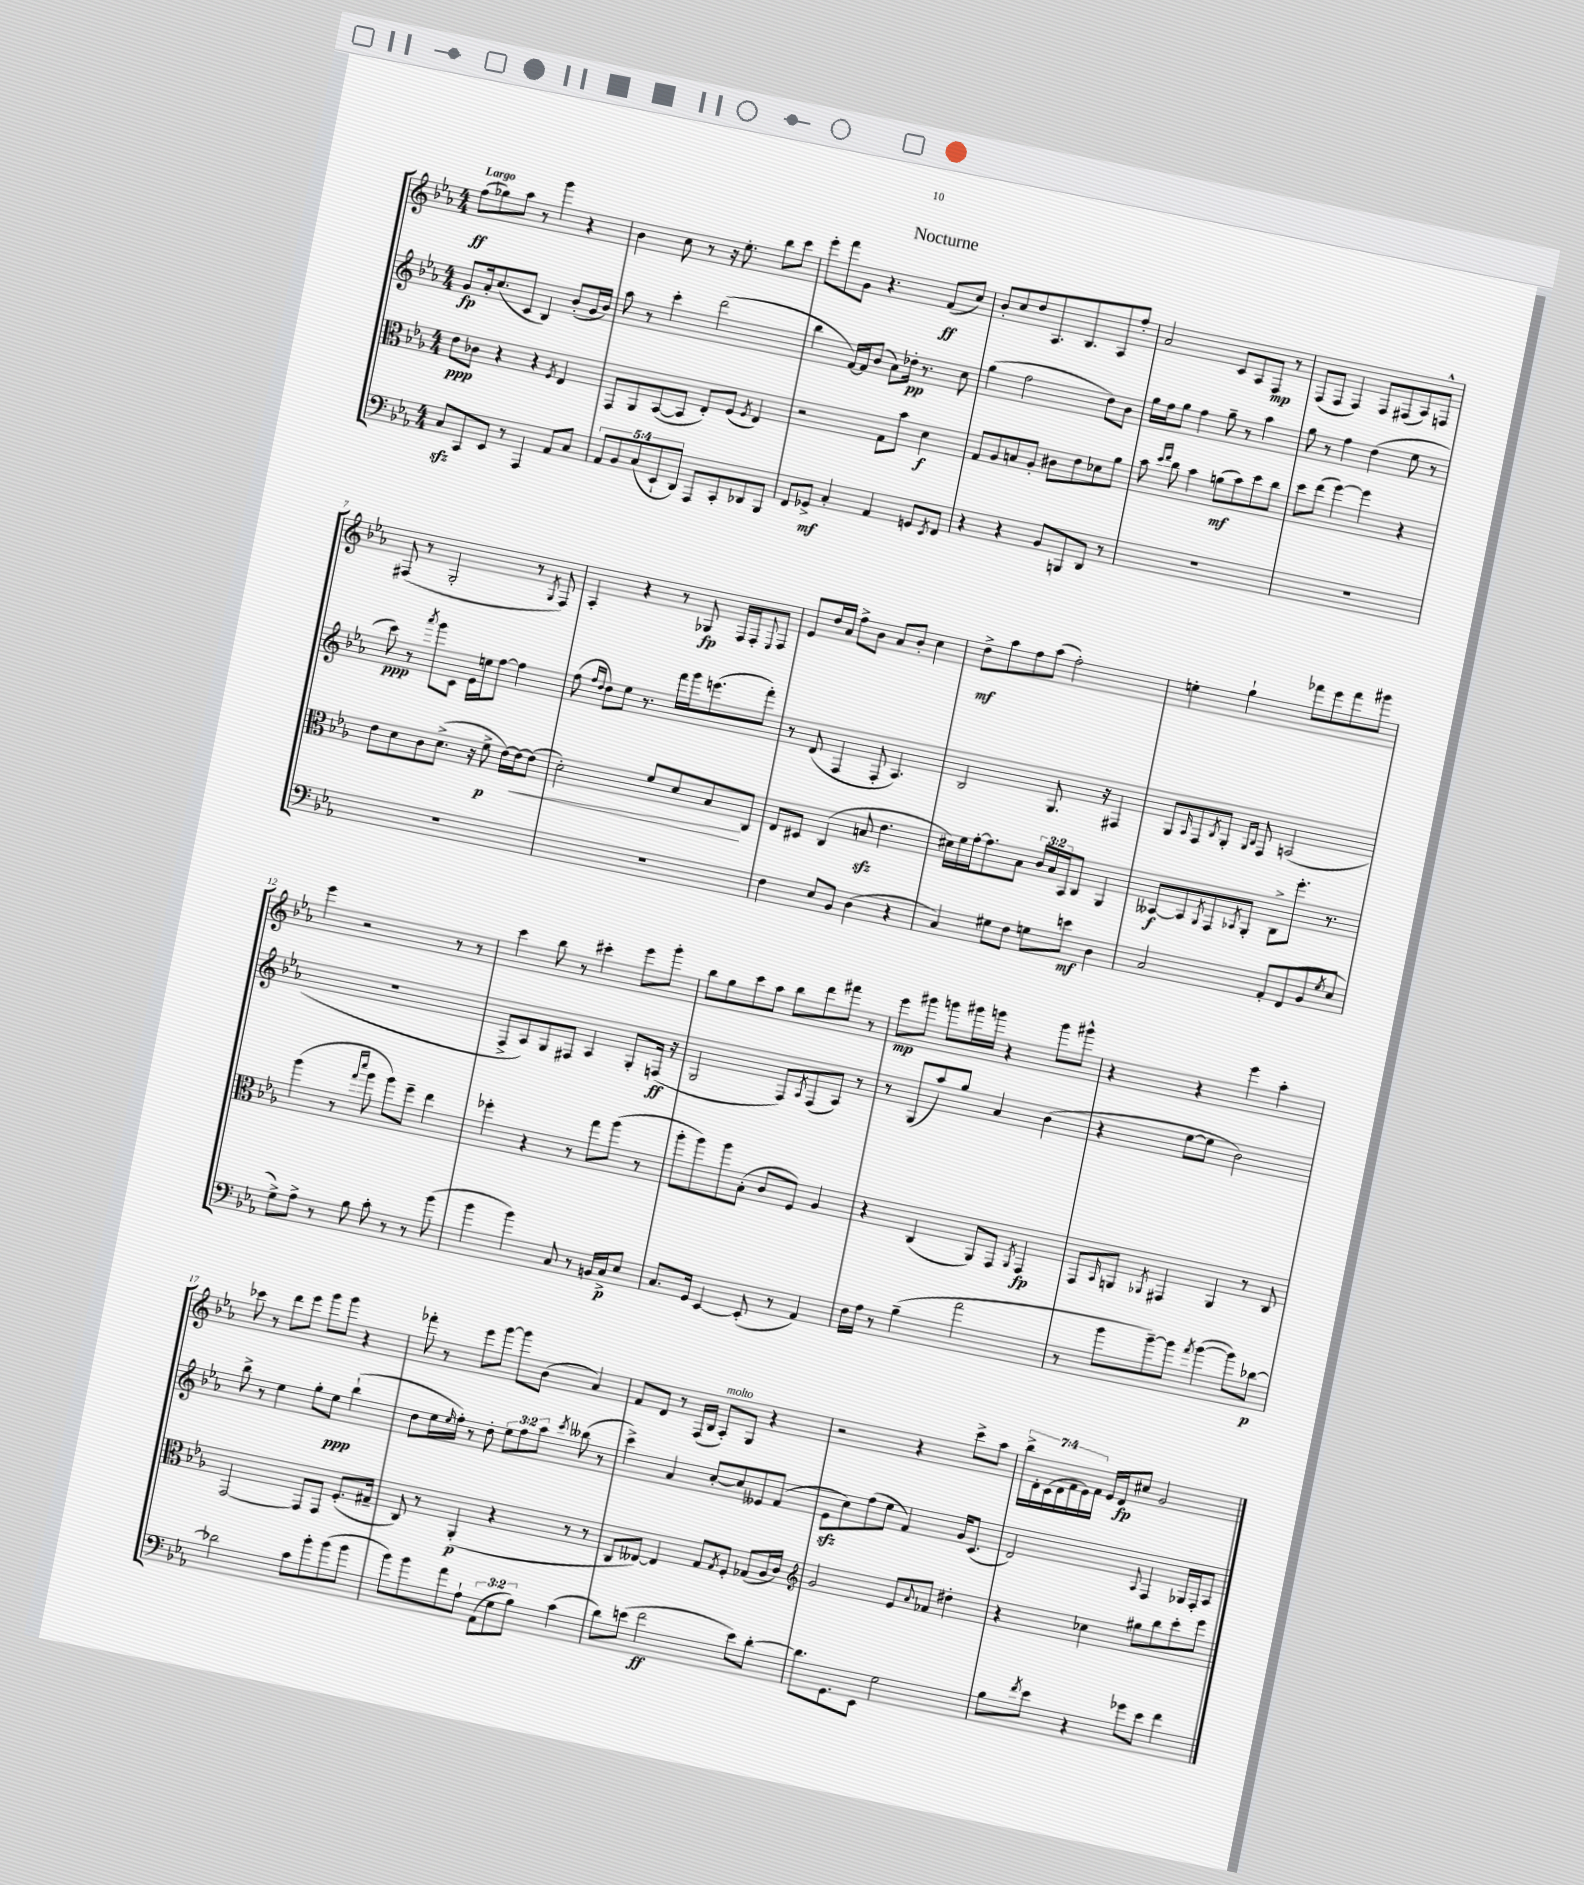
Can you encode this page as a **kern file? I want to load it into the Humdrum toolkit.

**kern	**dynam	**kern	**dynam	**kern	**dynam	**kern	**dynam
*part4	*part4	*part3	*part3	*part2	*part2	*part1	*part1
*staff4	*staff4	*staff3	*staff3	*staff2	*staff2	*staff1	*staff1
*clefF4	*	*clefC3	*	*clefG2	*	*clefG2	*
*k[b-e-a-]	*	*k[b-e-a-]	*	*k[b-e-a-]	*	*k[b-e-a-]	*
*M4/4	*	*M4/4	*	*M4/4	*	*M4/4	*
=1	=1	=1	=1	=1	=1	=1	=1
!	!	!	!	!	!	!LO:TX:a:B:t=Largo	!
8Czz/L	.	8e-\L	ppp	8g/L	fp	(8ff\L	ff
8CC/	.	8c-X\J	.	16a-'/k	.	8gg-X\)	.
.	.	.	.	(8.cc/	.	.	.
8EE-/J	.	4r	.	.	.	8aa-\J	.
8r	.	.	.	8c/J	.	8r	.
4AAA-/	.	4r	.	4B-/)	.	4ggg\	.
.	.	8qF/	.	.	.	.	.
8AA-/L	.	4E-/	.	(8b-'/L	.	4r	.
8C/J	.	.	.	16g/L	.	.	.
.	.	.	.	16b-/JJ)	.	.	.
=2	=2	=2	=2	=2	=2	=2	=2
10AA-/L	.	8GG/L	.	8aa-\	.	4b-\	.
10BB-/	.	.	.	.	.	.	.
.	.	8AA-/	.	8r	.	.	.
(10C/	.	.	.	.	.	.	.
.	.	([8BB-/	.	4ccc'\	.	8cc\	.
10EE-`/	.	.	.	.	.	.	.
.	.	8BB-/J]	.	.	.	8r	.
10DD/J)	.	.	.	.	.	.	.
8AAA-/L	.	8E-'/L)	.	(2ddd\	.	16r	.
.	.	.	.	.	.	8.ee-'\	.
8CC'/	.	(8F/J	.	.	.	.	.
.	.	8qF/	.	.	.	.	.
8DD-X/	.	4E-/)	.	.	.	8bb-\L	.
8BBB-/J	.	.	.	.	.	8ccc\J	.
=3	=3	=3	=3	=3	=3	=3	=3
8FF/L	.	2r	.	4bb-\	.	8eee-'\L	.
8GG-X^/J	mf	.	.	.	.	8fff\	.
4C'/	.	.	.	[16f/LL)	.	8g\J	.
.	.	.	.	16f/J]	.	.	.
.	.	.	.	(8b-/J	.	4.r	.
4AA-/	.	8G\L	.	8a-\L)	.	.	.
.	.	8b-\J	.	16dd-X'\Jk	pp	.	.
.	.	.	.	8.r	.	.	.
8GGn/L	.	4d\	f	.	.	(8f/L	ff
8qEE-/	.	.	.	.	.	.	.
8FF/J	.	.	.	8cc\	.	8cc/J)	.
=4	=4	=4	=4	=4	=4	=4	=4
4r	.	8G/L	.	(4gg\	.	8b-'/L	.
.	.	8A-/	.	.	.	8cc/	.
4r	.	8Bn/	.	2ff\	.	8dd/	.
.	.	8A-'/J	.	.	.	8.A-/	.
8BB-/L	.	8c#X\L	.	.	.	.	.
.	.	.	.	.	.	8.B-/	.
8BBBn/	.	8e-\	.	.	.	.	.
8DD/J	.	8d-X\	.	8dd\L)	.	8A-/	.
8r	.	8a-\J	.	8b-\J	.	8ff'/J	.
=5	=5	=5	=5	=5	=5	=5	=5
1r	.	8b-\	.	16gg\LL	.	2a-/	.
.	.	.	.	16ff\J	.	.	.
.	.	16qqdd/LL	.	.	.	.	.
.	.	16qqee-/JJ	.	.	.	.	.
.	.	8cc\	.	8gg\J	.	.	.
.	.	4b-\	.	4ff\	.	.	.
.	.	(8an\L	mf	8gg~\	.	8c/L	.
.	.	8b-\)	.	8r	.	8A-/	.
.	.	8dd\	.	4aa-\	.	8F/J	mp
.	.	8cc\J	.	.	.	8r	.
=6	=6	=6	=6	=6	=6	=6	=6
1r	.	8dd\L	.	8gg\	.	(8F/L	.
.	.	(8ee-\J	.	8r	.	8F/J	.
.	.	[4ff\)	.	4ff\	.	4F/)	.
.	.	4ff\]	.	(4dd\	.	8F/L	.
.	.	.	.	.	.	(8F#X/	.
.	.	4r	.	8ee-\	.	8A-/)	.
.	.	.	.	8r	.	8Fn^^/J	.
!!LO:LB:g=z
=7	=7	=7	=7	=7	=7	=7	=7
1r	.	8e-\L	.	8ccc\)	ppp	(8F#X/	.
.	.	8d\	.	8r	.	8r	.
.	.	.	.	8qaaa-/	.	.	.
.	.	8c\	.	8ggg\L	.	2G'/	.
.	.	(8.d^\J	.	8c\J	.	.	.
.	.	.	.	16e-\LL	.	.	.
.	.	16r	.	16een\J	.	.	.
.	.	8f^\	p	[8ff\J	.	.	.
.	.	[16e-\LL)	.	4ff\]	.	8r	.
!	!	!	!LO:HP:b	!	!	!	!
.	.	16e-\J_	<	.	.	.	.
.	.	.	.	.	.	8qG/	.
.	.	(8e-\J]	.	.	.	8F#/)	.
=8	=8	=8	=8	=8	=8	=8	=8
1r	.	2d'\)	.	(8ff\	.	4A-'/	.
.	.	.	.	16qqff/LL	.	.	.
.	.	.	.	16qqdd/JJ	.	.	.
.	.	.	.	8dd\L)	.	.	.
.	.	.	.	8ee-\J	.	4r	.
.	.	.	.	8.r	.	.	.
.	.	8f/L	.	.	.	8r	.
.	.	.	.	16fff\LL	.	.	.
.	.	8d/	.	16ggg\J	.	8G-X/	fp
.	.	.	.	(8.eeen\	.	.	.
.	.	8B-/	.	.	.	16F/LL	.
.	.	.	.	.	.	16F'/J	.
.	.	.	.	.	.	8qqE-/	.
.	.	8C/J	[	8fff'\J)	.	8F/J	.
=9	=9	=9	=9	=9	=9	=9	=9
4F\	.	8E-/L	.	8r	.	8e-/L	.
.	.	8D#X/J	.	(8d/	.	16dd/L	.
.	.	.	.	.	.	16a-/JJ	.
8E-/L	.	(4C/	.	4F/	.	8ff^\L	.
8BB-/J	.	.	.	.	.	8b-\J	.
(4D\	.	8Bnzz/	.	8F'/	.	8a-/L	.
.	.	4.e-\	.	4.A-/)	.	8b-'/J	.
4r	.	.	.	.	.	4cc\	.
=10	=10	=10	=10	=10	=10	=10	=10
4C/)	.	16d#X\LL)	.	2B-/	.	8dd^\L	mf
.	.	16f\	.	.	.	.	.
.	.	[16g'\J	.	.	.	8aa-\	.
.	.	8.g\]	.	.	.	.	.
8G#X\L	.	.	.	.	.	8ff\	.
8F\J	.	8B-\J	.	.	.	(8aa-\J	.
8Gn\L	.	24c/LL	.	8.G/	.	2ff'\)	.
.	.	24B-/	.	.	.	.	.
.	.	24BB-/J	.	.	.	.	.
8en\J	mf	8C/J	.	.	.	.	.
.	.	.	.	16r	.	.	.
4D\	.	4AA-/	.	4F#X/	.	.	.
=11	=11	=11	=11	=11	=11	=11	=11
2C/	.	[8BB--X/L	f	8G/L	.	4een'\	.
.	.	.	.	16qqA-/	.	.	.
.	.	8BB--/]	.	8F/	.	.	.
.	.	8qAA-/	.	8qB-/	.	.	.
.	.	8GG/	.	8G'/J	.	4gg`\	.
.	.	.	.	16qqG/LL	.	.	.
.	.	8qBB-X/	.	16qqB-/JJ	.	.	.
.	.	8AA-'/J	.	8F/	.	.	.
8AA-'/L	.	8C^\L	.	(2An/	.	8fff-X\L	.
(8FF/	.	8.ff'\J	.	.	.	8eee-\	.
8BB-/	.	.	.	.	.	8fff-\	.
.	.	8.r	.	.	.	.	.
8qG/	.	.	.	.	.	.	.
8E-/J	.	.	.	.	.	8ggg#X\J	.
!!LO:LB:g=z
=12	=12	=12	=12	=12	=12	=12	=12
8G^\L)	.	(4aa-\	.	1r	.	4eee-\	.
8A-^\J	.	.	.	.	.	.	.
8r	.	8r	.	.	.	2r	.
.	.	16qqgg/LL	.	.	.	.	.
.	.	16qqddd/JJ	.	.	.	.	.
8B-\	.	8aa-\	.	.	.	.	.
8c'\	.	8aa-\L)	.	.	.	.	.
8r	.	8ff~\J	.	.	.	.	.
8r	.	4ee-\	.	.	.	8r	.
(8b-\	.	.	.	.	.	8r	.
=13	=13	=13	=13	=13	=13	=13	=13
4b-\	.	4ff-X'\	.	8F^/L	.	4ccc\	.
.	.	.	.	8A-/)	.	.	.
4b-\)	.	4r	.	8G/	.	8bb-\	.
.	.	.	.	8F#X/J	.	8r	.
8C/	.	8r	.	4A-/	.	4ccc#X'\	.
8r	.	8gg\L	.	.	.	.	.
16BBn/LL	.	(8aa-\J	.	8G'/L	.	8eee-\L	.
16C^/J	p	.	.	.	.	.	.
8E-/J	.	8r	.	(16Fn/Jk	ff	8ggg'\J	.
.	.	.	.	16r	.	.	.
=14	=14	=14	=14	=14	=14	=14	=14
8.C/L	.	8aa-'\L	.	2G/	.	8bb-\L	.
.	.	8aa-\)	.	.	.	8gg\	.
16GG/Jk	.	.	.	.	.	.	.
[4EE-/	.	8aa-\	.	.	.	8ccc\	.
.	.	(8B-'\J	.	.	.	8aa-\J	.
(8EE-'/]	.	8c/L	.	8F/L)	.	8bb-\L	.
.	.	.	.	8qA-/	.	.	.
8r	.	8F/J)	.	(8F/	.	8ddd\	.
4AA-/)	.	4A-/	.	8A-/J)	.	8fff#X\J	.
.	.	.	.	8r	.	8r	.
=15	=15	=15	=15	=15	=15	=15	=15
16F\LL	.	4r	.	8r	.	8eee-\L	mp
16A-\JJ	.	.	.	.	.	.	.
8r	.	.	.	(8G/L	.	8ggg#X\J	.
(4B-~\	.	(4C/	.	8aa-/)	.	8gggn\L	.
.	.	.	.	8gg/J	.	16ggg#X\L	.
.	.	.	.	.	.	16gggn\JJ	.
2a-\	.	8AA-/L)	.	4a-/	.	4r	.
.	.	8GG/J	.	.	.	.	.
.	.	8qAA-/	.	.	.	.	.
.	.	4GG/	fp	(4b-\	.	8ggg\L	.
.	.	.	.	.	.	8ggg#X^^\J	.
=16	=16	=16	=16	=16	=16	=16	=16
8r	.	8GG/L	.	4r	.	4r	.
.	.	16qqBB-/	.	.	.	.	.
8b-\L	.	8AAn/J	.	.	.	.	.
.	.	8qAA-X/	.	.	.	.	.
[8b-~\)	.	4GG#X/	.	[8ee-\L	.	4r	.
8b-\J]	.	.	.	8ee-\J]	.	.	.
8qa-/	.	.	.	.	.	.	.
([4b-\	.	4AA-/	.	2b-\)	.	4eee-\	.
8b-\L])	.	8r	.	.	.	4aa-'\	.
[8d-X\J	p	8C/	.	.	.	.	.
!!LO:LB:g=z
=17	=17	=17	=17	=17	=17	=17	=17
2d-X\]	.	[2GG/	.	8bb-^\	.	8ccc-X\	.
.	.	.	.	8r	.	8r	.
.	.	.	.	4ee-\	.	8ddd\L	.
.	.	.	.	.	.	8eee-\J	.
8c\L	.	8GG/L]	.	8gg'\L	.	8ggg\L	.
8b-'\	.	8GG/J	.	8ee-\J	ppp	8ggg\J	.
(8b-\	.	(8.F'/L	.	(4bb-`\	.	4r	.
8b-\J	.	.	.	.	.	.	.
.	.	16G#X~/Jk	.	.	.	.	.
=18	=18	=18	=18	=18	=18	=18	=18
8b-\L)	.	8C/)	.	8dd\L	.	8fff-X'\	.
8b-\	.	8r	.	16ee-\L	.	8r	.
.	.	.	.	16qqee-/	.	.	.
.	.	.	.	16ff'\JJ)	.	.	.
8a-\	.	(4AA-'/	p	8r	.	8eee-\L	.
8A-`\J	.	.	.	8dd'\	.	[8ggg\J	.
(12AA-\L	.	4r	.	12ee-\L	.	8ggg\L]	.
12G\	.	.	.	12ff\	.	.	.
.	.	.	.	.	.	(8b-\J	.
12B-\J)	.	.	.	12aa-\J	.	.	.
.	.	.	.	8qccc/	.	.	.
(4c\	.	8r	.	(8bb--X\	.	4a-/)	.
.	.	8r	.	8r	.	.	.
=19	=19	=19	=19	=19	=19	=19	=19
8d\L)	.	8C/L	.	4ccc^\)	.	8f/L	.
(8en\J	.	[8E--X/J)	.	.	.	8d/J	.
2f\	ff	4E--/]	.	4a-/	.	8r	.
.	.	.	.	.	.	(16F/LL	.
.	.	.	.	.	.	16B-/JJ	.
!	!	!	!	!	!	!LO:TX:a:i:t=molto	!
.	.	8G/L	.	[8cc'/L	.	8A-'/L)	.
.	.	8qG/	.	.	.	.	.
.	.	8F'/J	.	8cc/]	.	8G/J	.
8e\L)	.	(8G-X/L	.	8e--X/	.	4r	.
[8d'\J	.	16A-/L	.	(8f/J	.	.	.
.	.	16c/JJ)	.	.	.	.	.
=20	=20	=20	=20	=20	=20	=20	=20
*	*	*clefG2	*	*	*	*	*
8.d\L]	.	2g/	.	8e-zz\L	.	2r	.
.	.	.	.	8cc\)	.	.	.
8.GG\	.	.	.	.	.	.	.
.	.	.	.	(8ff\	.	.	.
8EE-\J	.	.	.	8ee-\J	.	.	.
2G\	.	8e-/L	.	4f/)	.	4r	.
.	.	8qqa-/	.	.	.	.	.
.	.	8f-X/J	.	.	.	.	.
.	.	4dd#X'\	.	16g/KL	.	8ccc^\L	.
.	.	.	.	(8.c/J	.	.	.
.	.	.	.	.	.	8aa-\J	.
=21	=21	=21	=21	=21	=21	=21	=21
8B-\L	.	4r	.	2d/)	.	28bb-^\LL	.
.	.	.	.	.	.	28d'\	.
.	.	.	.	.	.	(28c\	.
.	.	.	.	.	.	28d\	.
8qf/	.	.	.	.	.	.	.
8e-\J	.	.	.	.	.	.	.
.	.	.	.	.	.	28f\	.
.	.	.	.	.	.	28e-\)	.
.	.	.	.	.	.	28f\JJ	.
4r	.	4cc-X\	.	.	.	16e-/LL	.
.	.	.	.	.	.	16d/J	fp
.	.	.	.	.	.	8cc#X/J	.
.	.	.	.	8qqA-/	.	.	.
8g-X\L	.	8gg#X\L	.	4F/	.	2g/	.
8e-\J	.	8bb-\	.	.	.	.	.
4f\	.	8ccc'\	.	16G-X/LL	.	.	.
.	.	.	.	16F'/J	.	.	.
.	.	8eee-\J	.	8A-/J	.	.	.
==	==	==	==	==	==	==	==
*-	*-	*-	*-	*-	*-	*-	*-
